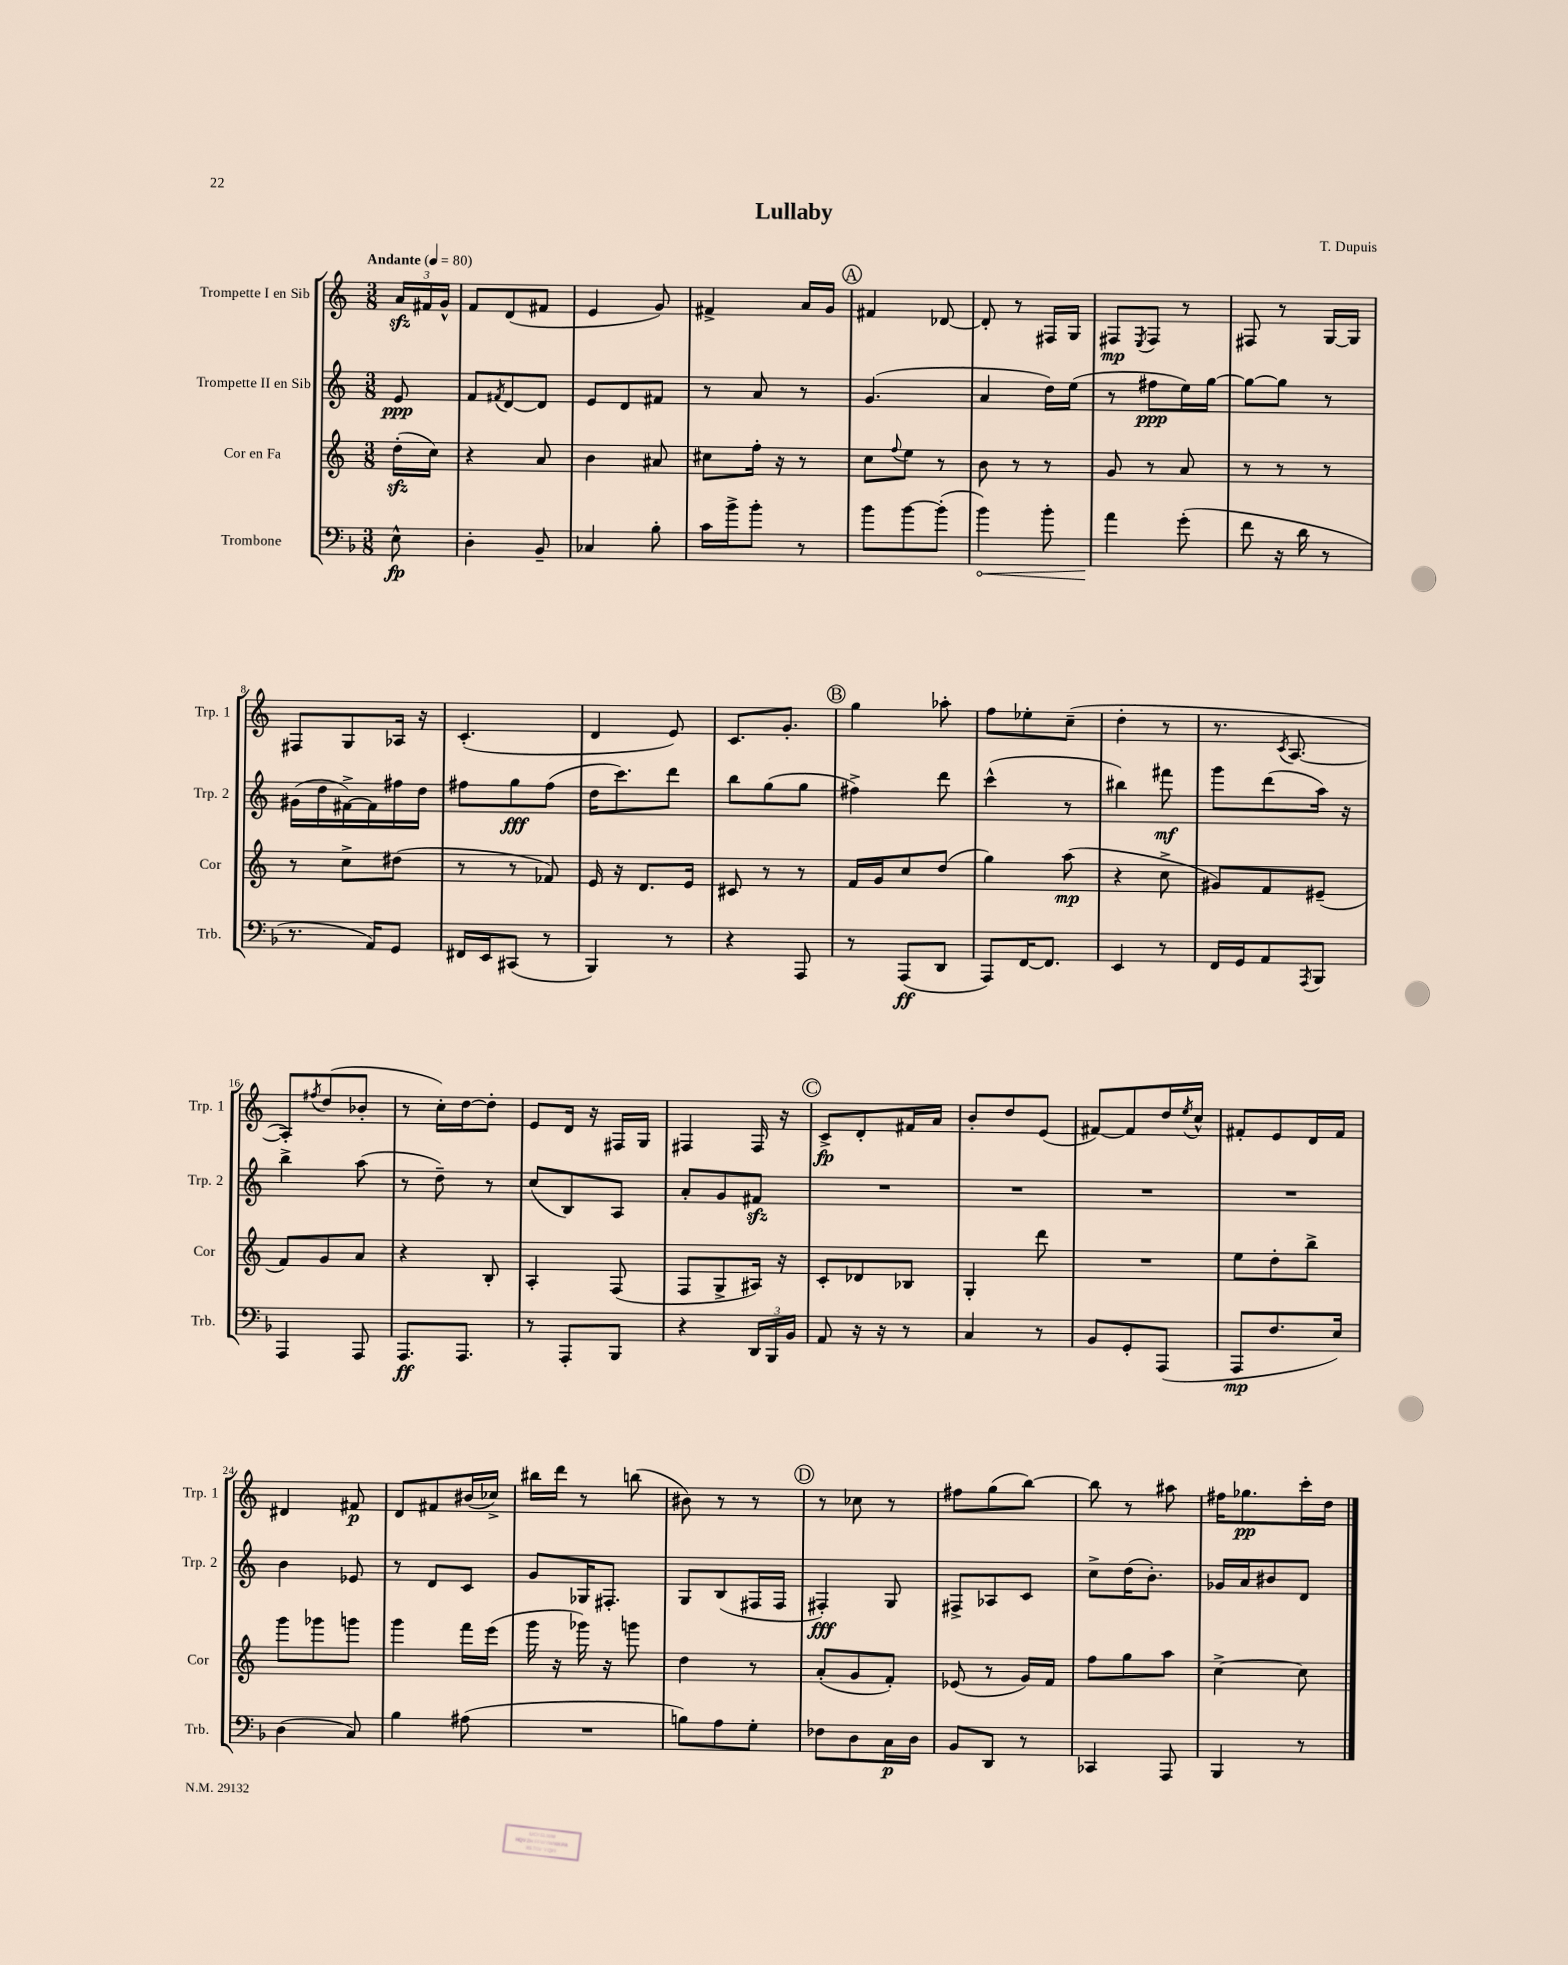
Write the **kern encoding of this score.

**kern	**kern	**kern	**kern
*staff4	*staff3	*staff2	*staff1
*clefF4	*clefG2	*clefG2	*clefG2
*k[b-]	*k[]	*k[]	*k[]
*M3/8	*M3/8	*M3/8	*M3/8
*MM80	*MM80	*MM80	*MM80
8E^^	(16dd'	8e	24a
.	.	.	24f#
.	16cc)	.	.
.	.	.	24g^^
=	=	=	=
4D'	4r	8f	8f
.	.	8qf#	.
.	.	[8d	(8d
8BB-~	8a	8d]	8f#
=	=	=	=
4C-	4b	8e	4e
.	.	8d	.
8B-'	8a#	8f#	8g)
=	=	=	=
16c	8cc#	8r	4f#^
16b-^	.	.	.
8b-'	16ff'	8a	.
.	16r	.	.
8r	8r	8r	16a
.	.	.	16g
=	=	=	=
8b-	8cc	(4.g	4f#
.	8qqff	.	.
[8b-	8ee	.	.
(8b-']	8r	.	[8d-
=	=	=	=
4b-)	8b	4a	8d-']
.	8r	.	8r
8b-'	8r	16dd)	16F#
.	.	(16ee	16G
=	=	=	=
4a	8g	8r	8F#
.	.	.	8qE
.	8r	8ff#	8F#
(8g'	8a	16ee)	8r
.	.	[16gg	.
=	=	=	=
8f	8r	8gg_	8F#
16r	8r	8gg]	8r
16d	.	.	.
8r	8r	8r	[16G
.	.	.	16G]
=	=	=	=
8.r	8r	(16g#	8F#
.	.	16dd	.
.	8cc^	[16f#^)	8G
16AA)	.	16f#]	.
8GG	(8dd#	16ff#	16A-
.	.	16dd	16r
=	=	=	=
16FF#	8r	8ff#	(4.c'
16EE	.	.	.
(8CC#	8r	8gg	.
8r	8f-)	(8ff#	.
=	=	=	=
4BBB-)	16e	16dd	4d
.	16r	8.ccc)	.
.	8.d	.	.
8r	.	8ddd	8e)
.	16e	.	.
=	=	=	=
4r	8c#	8bb	8.c
.	8r	(8gg	.
.	.	.	8.g'
8AAA	8r	8gg	.
=	=	=	=
8r	16f	4ff#^)	4gg
.	16g	.	.
(8AAA	8cc	.	.
8DD	(8dd	8ddd	8aa-'
=	=	=	=
8AAA)	4gg)	(4ccc^^	8ff
[16FF	.	.	8ee-'
8.FF]	.	.	.
.	(8aa	8r	(8cc~
=	=	=	=
4EE	4r	4bb#)	4dd'
8r	8cc^	8fff#	8r
=	=	=	=
16FF	8g#)	8ggg	8.r
16GG	.	.	.
8AA	8f	(8ddd	.
.	.	.	8qc
.	.	.	[8.A
8qAAA	.	.	.
8BBB-	(8e#~	16aa)	.
.	.	16r	.
=	=	=	=
4AAA	8f)	4bb^	8A'])
.	.	.	8qff#
.	8g	.	(8dd
8AAA	8a	(8aa	8b-'
=	=	=	=
8.AAA	4r	8r	8r
.	.	8dd~)	16cc')
8.AAA	.	.	[16dd
.	8B'	8r	8dd']
=	=	=	=
8r	4A'	(8cc	8e
8AAA'	.	8B)	16d
.	.	.	16r
8BBB-	(8F	8A	16F#
.	.	.	16G
=	=	=	=
4r	8F	8a'	4F#
.	8G^	8g	.
24DD	16A#)	8f#	16F#
24BBB-	.	.	.
.	16r	.	16r
24BB-	.	.	.
=	=	=	=
8AA	8c'	4.r	8c^
16r	8d-	.	8d'
16r	.	.	.
8r	8B-	.	16f#
.	.	.	16a
=	=	=	=
4C	4G'	4.r	8b'
.	.	.	8dd
8r	8ddd	.	(8e
=	=	=	=
8BB-	4.r	4.r	[8f#)
8GG'	.	.	8f#]
(8AAA	.	.	16dd
.	.	.	8qee
.	.	.	16cc^^
=	=	=	=
8AAA	8ee	4.r	8f#'
8.F	8dd'	.	8e
.	8bb^	.	16d
16E)	.	.	16f#
=	=	=	=
(4D	8ggg	4b	4d#
.	8ggg-	.	.
8C)	8ggg	8e-	8f#
=	=	=	=
4B-	4ggg	8r	8d
.	.	8d	8f#
(8A#	16fff	8c	(16b#
.	(16eee	.	16cc-^)
=	=	=	=
4.r	16ggg	8g	16bb#
.	16r	.	16ddd
.	16ggg-)	16G-	8r
.	16r	8.F#'	.
.	8ggg	.	(8bb
=	=	=	=
8B)	4dd	8G	8b#)
8A	.	(8B	8r
8G'	8r	16F#	8r
.	.	16F#	.
=	=	=	=
8F-	(8a'	4F#')	8r
8D	8g	.	8cc-
16C	8f')	8G	8r
16D	.	.	.
=	=	=	=
8BB-	(8e-	8F#^	8ff#
8DD	8r	8A-	(8gg
8r	16g)	8c	[8bb)
.	16f	.	.
=	=	=	=
4CC-	8ff	8cc^	8bb]
.	8gg	(16dd	8r
.	.	8.b')	.
8AAA	8aa	.	8aa#
=	=	=	=
4BBB-	[4cc^	16g-	16ff#
.	.	16a	8.gg-
.	.	8b#	.
8r	8cc]	8d	16ccc'
.	.	.	16dd
==	==	==	==
*-	*-	*-	*-
